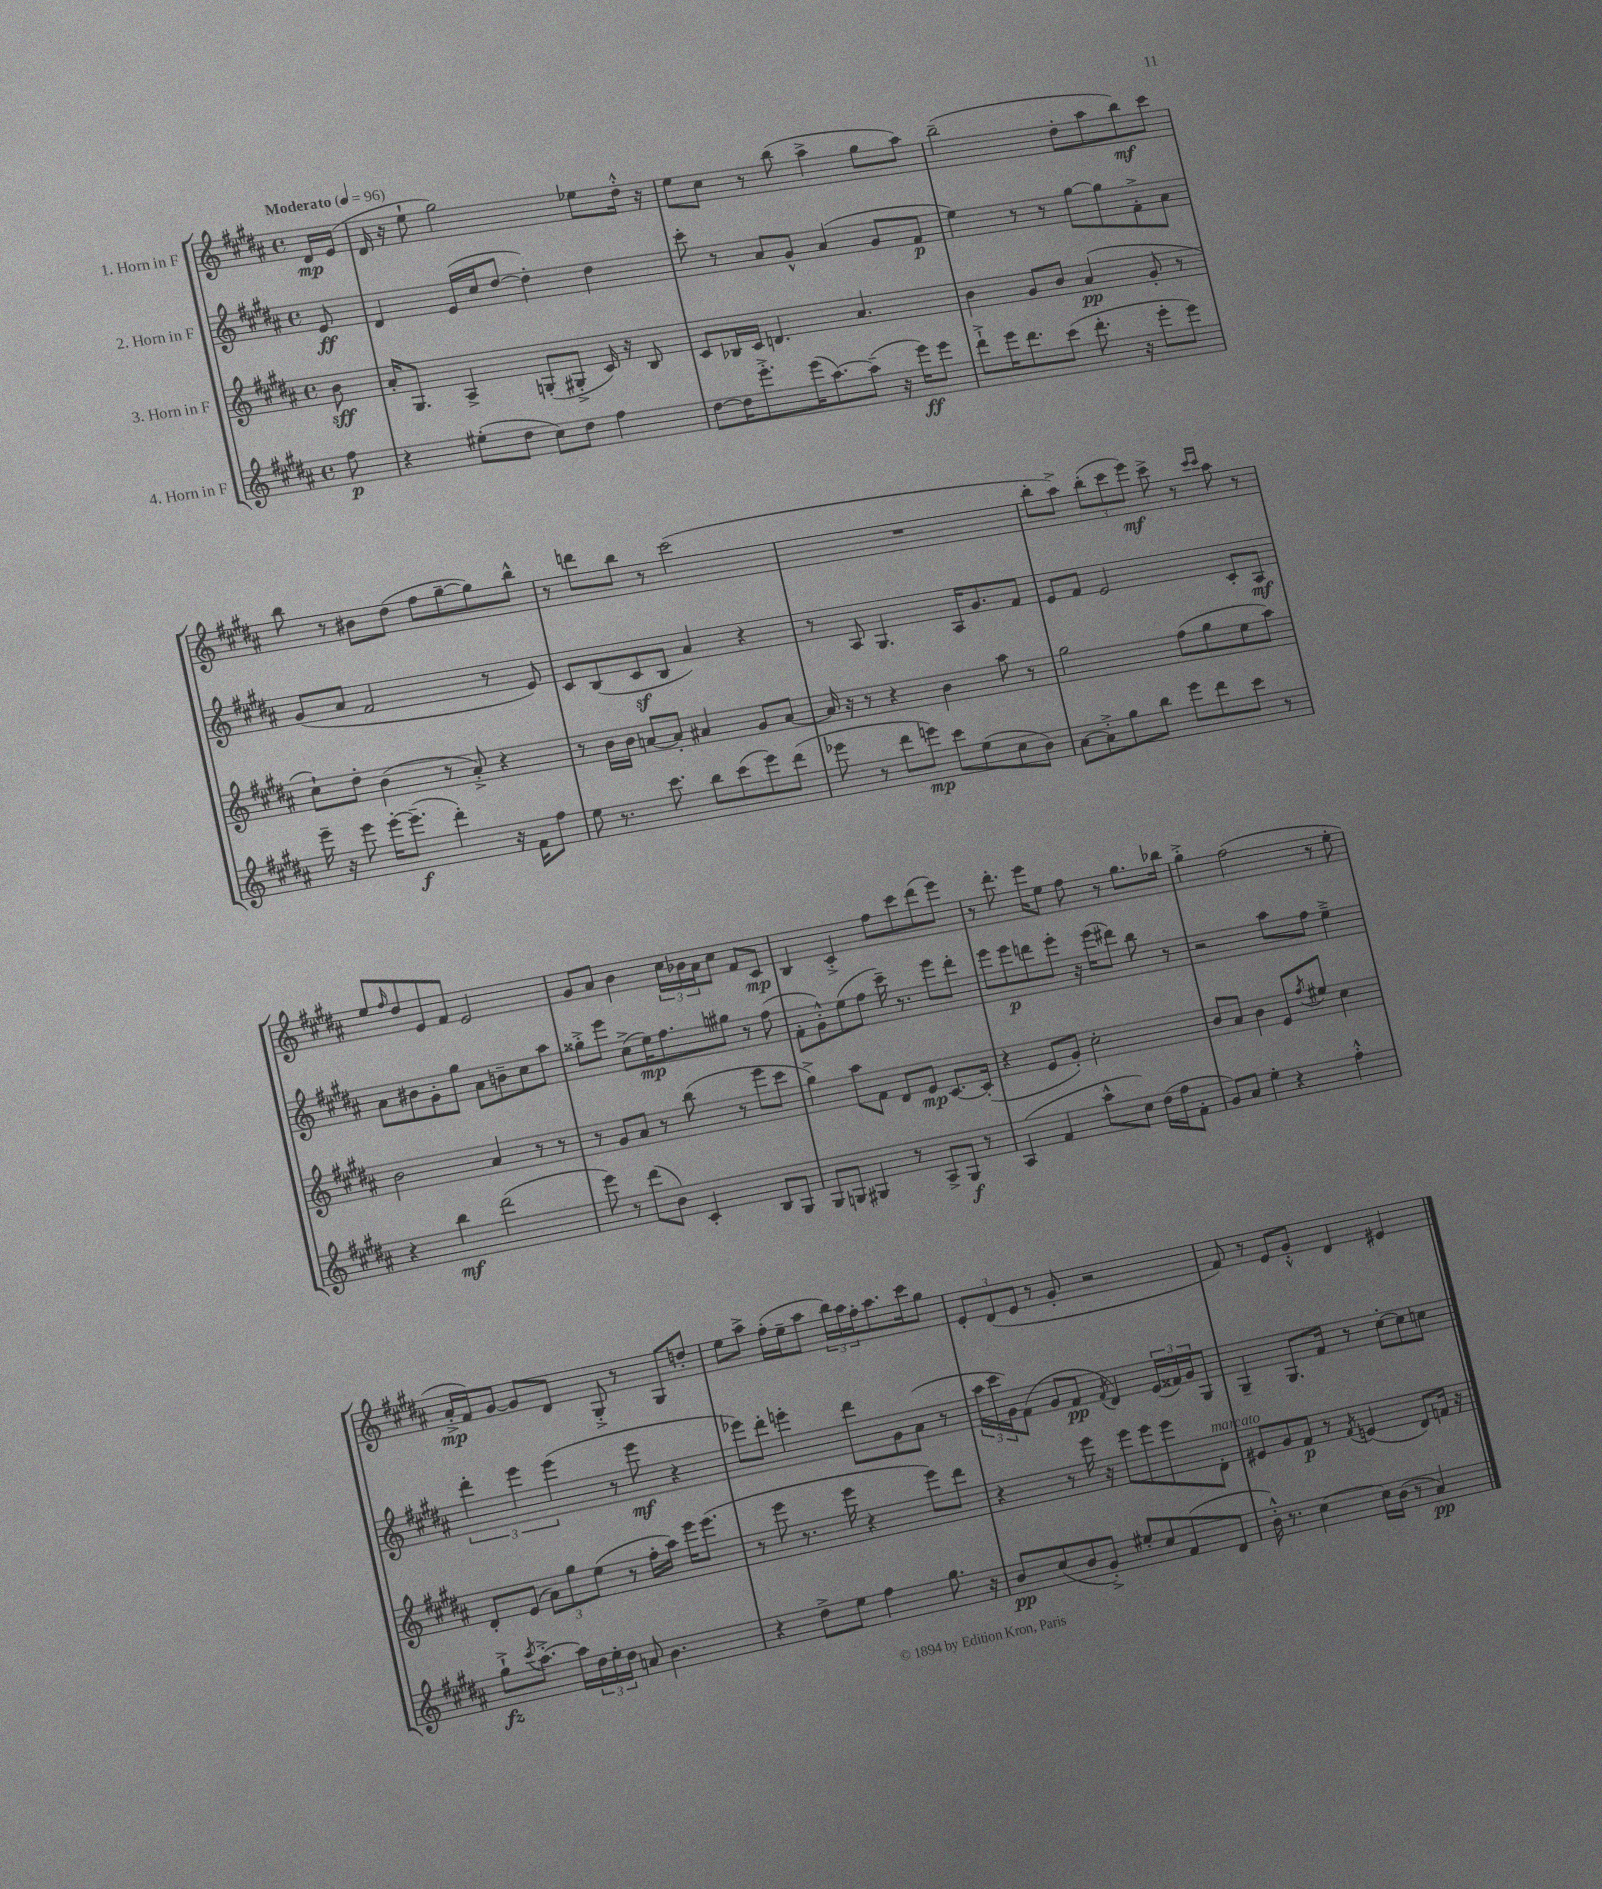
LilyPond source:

<<
\new StaffGroup <<
\new Staff = "s0" \with { instrumentName = "1. Horn in F" } {
    \clef treble \key b \major \defaultTimeSignature \time 4/4 \partial 8 \tempo "Moderato" 4 = 96
    dis'16\mp e'16( |
    dis'16 r16 e''8-! gis''2) ees''8 dis''16-.-^ r16 |
    e''8 cis''8 r8 b''8( ais''4-> gis''8 ais''8) |
    b''2--( dis''8-. ais''8 b''8\mf) cis'''8 |
    b''8 r8 bis'8 dis''8( fis''8 gis''8~-- gis''8) b''8-^ |
    r8 d'''8 b''8 r8 cis'''2( |
    R1 |
    b''8-. ais''8->) \tuplet 3/2 { b''8-.( cis'''8 e'''8\mf) } cis'''8-> r8 \grace { cis'''16 cis'''16 } ais''8 r8 |
    e''8 \grace { fis''16 } dis''8 e'8 fis'8 e'2 |
    gis'8 ais'8 b'4 \tuplet 3/2 { cis''16 bes'16 ais'16 } cis''8 fis'8 cis'8\mp |
    b4 cis'4-.-> fis''8 cis'''8 dis'''8( e'''8) |
    r8 dis'''8.-. e'''16 e''8 fis''8 r8 gis''8. bes''16 |
    gis''4-.-> fis''2( r8 e''8-. |
    ais'16-.->\mp fis'16) gis'8~ gis'8 dis'8 gis8-.-> r8 gis8 d''8-. |
    e''8 ais''8-> fis''16-.( e''16-- ais''8 \tuplet 3/2 { b''16) ais''16 fis''16-. } ais''8. cis'''16 gis''8 |
    \tuplet 3/2 { e'8-. dis'8( e'8 } r8 gis'8-. r2 |
    fis'8) r8 e'8 gis'8-.-^ dis'4 eis'4 \bar "|." |
}
\new Staff = "s1" \with { instrumentName = "2. Horn in F" } {
    \clef treble \key b \major \defaultTimeSignature \time 4/4 \partial 8
    e'8\ff |
    dis'4 e'16( cis''16 dis''8~ dis''4-.) dis''4 |
    cis'''8-. r8 ais'8 gis'8-^ ais'4( gis'8 fis'8\p |
    e''4) r8 r8 gis''8~ gis''8 fis'8-.-> ais'8 |
    gis'8( ais'8 fis'2 r8 e'8) |
    cis'8 b8( cis'8\sf b8 ais'4) r4 |
    r8 ais8 gis4. ais16 gis'8. fis'8 |
    e'8 fis'8 e'2 cis'8-. ais8\mf |
    ais'8 bis'8 gis'8-. gis''8 ais'8 b'8-- cis''8 ais''8 |
    gisis''8-.-> e'''8 cis''8->( e''16\mp) fis''8. gis''8 r8 fis''8( |
    fis'8-. gis'8-.-^) e''8( fis''8 cis'''16--) r8. e'''8 dis'''8-. |
    e'''8 e'''8\p d'''8 e'''8-. r16 e'''16( dis'''8) b''8 r8 |
    r2 ais''8 fis''8 e''4---> |
    \tuplet 3/2 { dis'''4-. e'''4 e'''4( } r8 e'''8\mf r4 |
    ees'''8) dis'''8-. e'''4-. dis'''8 gis'8 ais'8( r8 |
    \tuplet 3/2 { ais''16 cis'''16 gis'16) } fis'8( gis'8 fis'8\pp \acciaccatura { fis'8 } dis'4) \tuplet 3/2 { e'16( fisis'16) gis'16 } gis8 |
    gis4-- gis8. fis'16 r8 cis''8~-. cis''8 c''8 \bar "|." |
}
\new Staff = "s2" \with { instrumentName = "3. Horn in F" } {
    \clef treble \key b \major \defaultTimeSignature \time 4/4 \partial 8
    b'8\sff |
    ais'16-. gis8. ais4-> g8-.( gis8-.-> cis'16) r16 b8 |
    cis'8 bes16 cis'16 d'4. ais'4. |
    b'4 gis'8 b'8 ais'4\pp( gis'8-. r8 |
    cis''8-!) dis''8-. b'4( r8 ais'8-.->) r4 |
    r8 b'16 b'16 a'8~ a'8-. ais'4 gis'8 ais'8~ |
    ais'16 r16 r8 r4 b'4 ais''8 r8 |
    gis''2 fis''8( gis''8 e''8 ais''8) |
    b'2 ais'4 r8 r8 |
    r8 gis'8 ais'8 r8 b''8( r8 e'''8 cis'''8 |
    gis''4->) ais''8 fis'8 dis'8 e'8\mp cis'8.~ cis'16-.( |
    r4 e'8 gis'8-.) cis''2-. |
    b'8 ais'8 b'4 e'8 \acciaccatura { fis''8 } eis''8 cis''4 |
    dis'8-. e'8( \tuplet 3/2 { ais'8) gis''8 e''8( } r8 fis''16-. ais''16) e'''16 e'''8.( |
    r8 e'''8 r8. e'''16 r4 e'''8) dis'''8 |
    r4 r8 e'''16 r16 e'''8 e'''8 e'''8 dis'8-.^\markup { \italic "marcato" } |
    eis'8 gis'8 fis'8\p r8 \acciaccatura { fis'8 } e'4( dis'8) f'16 r16 \bar "|." |
}
\new Staff = "s3" \with { instrumentName = "4. Horn in F" } {
    \clef treble \key b \major \defaultTimeSignature \time 4/4 \partial 8
    fis''8\p |
    r4 eis''8-.( dis''8 cis''8) dis''8 fis''4 |
    dis''8~ dis''16 e'''8.-.-> e'''16( ais''8.~) ais''8--( r16 e'''16\ff) e'''8 |
    dis'''8-!-> e'''16 dis'''8. cis'''8( dis'''8.-. r16 e'''8-. e'''8) |
    e'''16-- r16 e'''8 e'''16~-. e'''8.--\f( dis'''4-.) r16 fis'16 fis''8 |
    e''8 r8. cis'''8. b''8 cis'''8( e'''8) dis'''8( |
    ees'''8 r8 dis'''8 e'''8\mp) cis'''8 e''8( cis''8 b'8) |
    ais'8~ ais'8-.-> gis''8 b''8 e'''8 dis'''8 cis'''8 r8 |
    r4 b''4\mf dis'''2( |
    e'''8) r8 dis'''8( b'8) cis'4-. b8 gis8 |
    gis8 g8 gis4 r8 ais8-> gis8\f r8 |
    ais4( fis'4 ais''8-^ cis''8) dis''16( fis''16 fis'8-. |
    gis'8) ais'8 e''4-. r4 fis''4-.-^ |
    gis''8-!->\fz \acciaccatura { cis'''8 } ais''8.~-.-> ais''16 \tuplet 3/2 { dis''16 e''16-. dis''16 } a'8 b'4. |
    r4 dis''8-> e''8 fis''4 gis''8. r16 |
    b'8\pp cis''8( b'8 gis'8-.->) eis''8-. cis''8 fis'8( dis'8 |
    b'16-.-^) r8. cis''4~ cis''16 b'16( r8 ais'4\pp) \bar "|." |
}
>>
>>
\layout { \context { \Score \remove "Bar_number_engraver" } }
